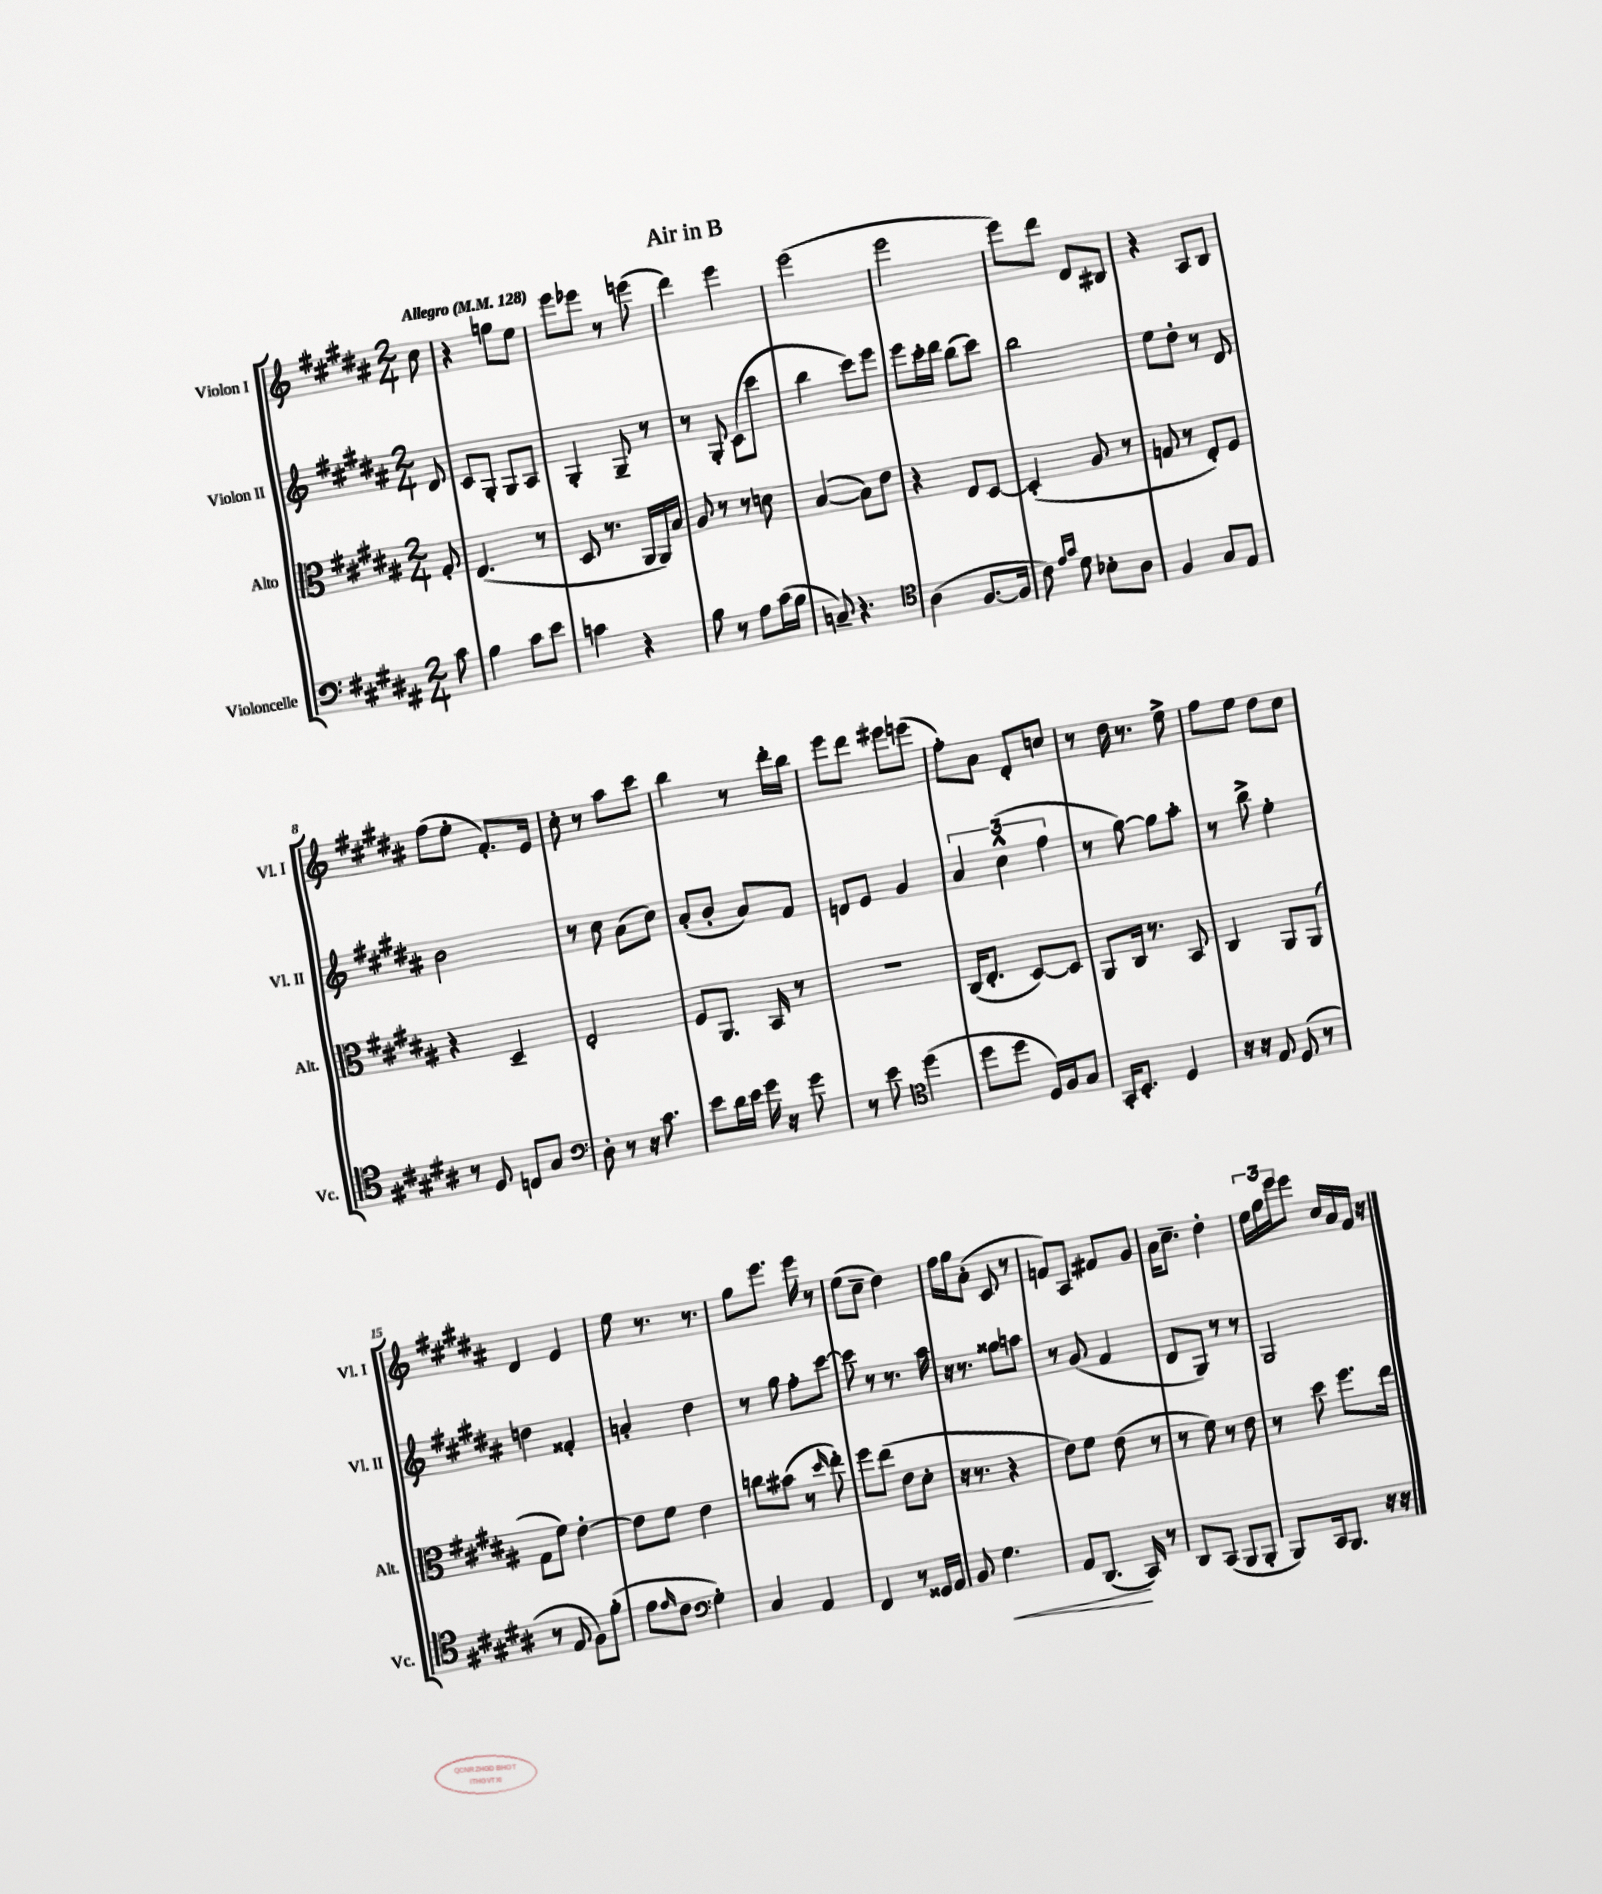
\header { title = "Air in B" }
<<
\new StaffGroup <<
\new Staff = "s0" \with { instrumentName = "Violon I" shortInstrumentName = "Vl. I" } {
    \clef treble \key b \major \numericTimeSignature \time 2/4 \partial 8 \tempo "Allegro" 4 = 128
    cis''8 |
    r4 g''8 e''8 |
    e'''8 ees'''8 r8 e'''8( |
    dis'''4) e'''4 |
    e'''2( |
    e'''2 |
    e'''8) dis'''8 dis'8 bis8 |
    r4 ais8 b8 |
    fis''8( e''8-. fis'8.-.) e'16 |
    cis''8-. r8 ais''8 cis'''8 |
    b''4 r8 dis'''16-. b''16 |
    e'''8 dis'''8 eis'''8 e'''8( |
    fis''8-.) ais'8 dis'8-. c''8 |
    r8 dis''16 r8. e''8-> |
    fis''8 e''8 dis''8 cis''8 |
    dis'4 e'4 |
    e''8 r8. r8. |
    gis''8 e'''8. e'''16 r8 |
    e''8( cis''8-- dis''4) |
    fis''16 gis''16 ais'8-.( cis'8 r8 |
    f'8) ais8 fis'8 gis'8 |
    ais'16 cis''8.-- dis''4-. |
    \tuplet 3/2 { e''16 gis''16 e'''16 } e'''8 cis''16 ais'16 fis'16 r16 \bar "|." |
}
\new Staff = "s1" \with { instrumentName = "Violon II" shortInstrumentName = "Vl. II" } {
    \clef treble \key b \major \numericTimeSignature \time 2/4 \partial 8
    dis'8 |
    cis'8 gis8-. gis8 ais8 |
    gis4-. gis8-- r8 |
    r8 gis8-. cis'8( cis'''8 |
    b''4 cis'''8) e'''8 |
    e'''8 cis'''16-. dis'''16 b''8( cis'''8) |
    b''2 |
    e''8 dis''8-. r8 dis'8 |
    b'2 |
    r8 cis''8 ais'8( cis''8) |
    ais'8-.( b'8-. ais'8) fis'8 |
    d'8 e'8 gis'4 |
    \tuplet 3/2 { ais'4 cis''4-^( fis''4 } |
    r8 gis''8~) gis''8 ais''8-. |
    r8 b''8-> e''4-. |
    d''4 fisis'4-. |
    a'4-. dis''4 |
    r8 gis''8 fis''8-. cis'''8~ |
    cis'''8 r8 r8. ais''16 |
    r16 r8. gisis''8 a''8 |
    r8 gis'8( fis'4 |
    dis'8 gis8) r8 r8 |
    gis2 \bar "|." |
}
\new Staff = "s2" \with { instrumentName = "Alto" shortInstrumentName = "Alt." } {
    \clef alto \key b \major \numericTimeSignature \time 2/4 \partial 8
    gis8-. |
    e4.( r8 |
    dis8 r8. ais,16 ais,16) b16 |
    ais8 r8 r8 d'8 |
    b4~( b8) e'8 |
    r4 e8 dis8~ |
    dis4-.( ais8 r8 |
    g8 r8 e8-.) fis8 |
    r4 dis4-- |
    e2-. |
    fis8 ais,8. b,16 r8 |
    r2 |
    cis16( e8.-. dis8~) dis8 |
    ais,8 cis16 r8. b,8 |
    cis4 ais,8 ais,8( |
    gis8 fis'8) e'4~-. |
    e'8 fis'8 e'4 |
    c''8 bis'8( r8 \grace { dis''16 } e''8-.) |
    fis''8 e''8( e'8 dis'8-. |
    r16 r8. r4 |
    e'8) fis'8 e'8( r8 |
    r8 fis'8) r8 e'8 |
    r8 dis''8 fis''8. e''16 \bar "|." |
}
\new Staff = "s3" \with { instrumentName = "Violoncelle" shortInstrumentName = "Vc." } {
    \clef bass \key b \major \numericTimeSignature \time 2/4 \partial 8
    cis'8 |
    b4 cis'8 e'8 |
    c'4 r4 |
    b8 r8 ais8 cis'16( b16 |
    c8--) r4. |
    \clef tenor ais4( fis8.~ fis16 |
    cis'8) \grace { e'16 gis'16 } dis'8 bes8-. ais8 |
    fis4 gis8 e8 |
    r8 dis8 c8 gis8 |
    \clef bass dis8-. r8 r16 cis'8. |
    e'8 dis'16 e'16 gis'16 r16 gis'8 |
    r8 e'8 \clef tenor dis''4( |
    dis''8 dis''8 dis16) fis16 gis8 |
    gis,16-. b,8.-. dis4 |
    r16 r16 e8 dis8( r8 |
    r8 e8 fis8) fis'8-.( |
    e'8 \grace { e'16 } cis'8 \clef bass gis4-.) |
    cis4 ais,4 |
    fis,4 r8 gisis,16 ais,16 |
    b,8 gis4.\< |
    ais,8 dis,8.\!( cis,16) r8 |
    dis,8 cis,8( b,,8 b,,8-. |
    b,,8) cis,16 b,,8. r16 r16 \bar "|." |
}
>>
>>
